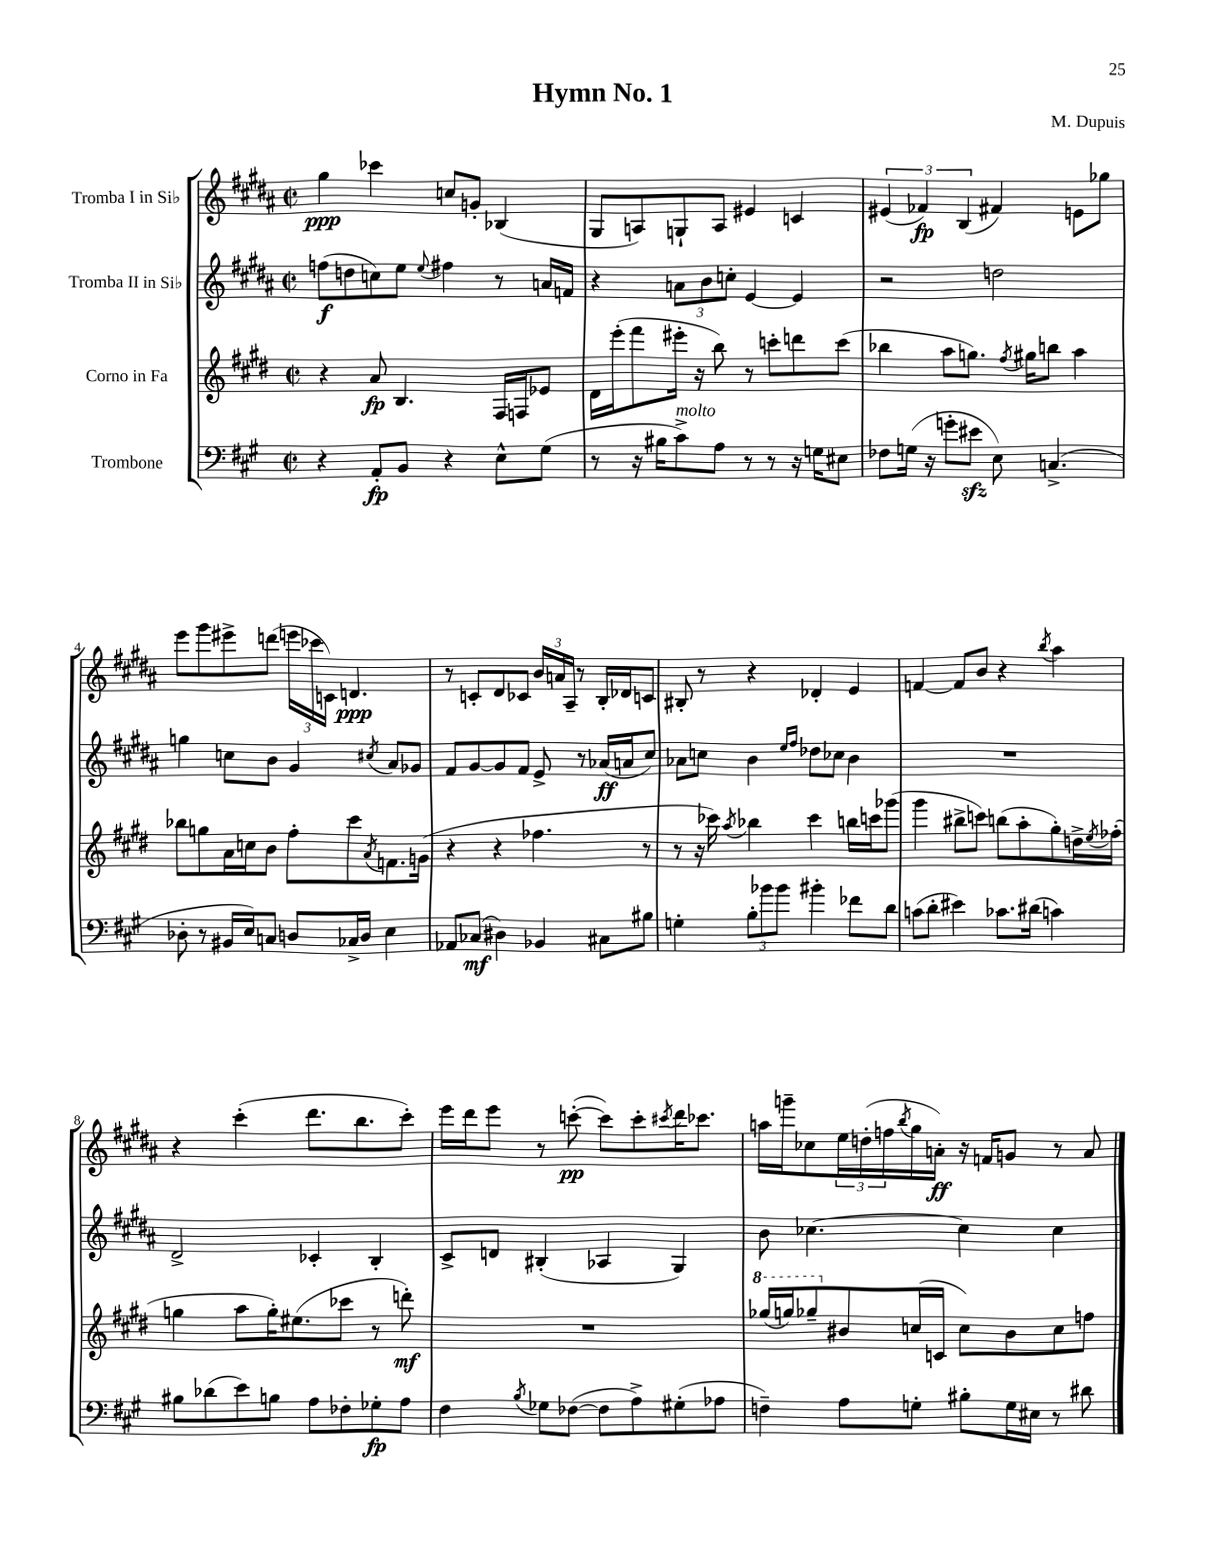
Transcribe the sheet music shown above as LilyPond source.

\header { title = "Hymn No. 1" composer = "M. Dupuis" }
<<
\new StaffGroup <<
\new Staff = "s0" \with { instrumentName = "Tromba I in Sib" } {
    \clef treble \key b \major \defaultTimeSignature \time 2/2
    gis''4\ppp ces'''4 c''8 g'8-. bes4( |
    gis8 a8) g8-! a8 eis'4 c'4 |
    \tuplet 3/2 { eis'4( fes'4\fp) b4( } fis'4) e'8 ges''8 |
    e'''8 gis'''8 eis'''8-> d'''8( \tuplet 3/2 { e'''16 ces'''16 c'16) } d'4.\ppp |
    r8 c'8-. dis'8 ces'8 \tuplet 3/2 { b'16 a'16 ais16-- } r8 b16-. des'16 c'8 |
    bis8-. r8 r4 des'4-. e'4 |
    f'4~ f'8 b'8 r4 \acciaccatura { b''8 } ais''4 |
    r4 cis'''4-.( dis'''8. b''8. cis'''8-.) |
    e'''16 dis'''16 e'''8 r8 c'''8~-.\pp( c'''8) c'''8-. \acciaccatura { cis'''8 } dis'''16 ces'''8. |
    a''16 g'''16-- ces''8 \tuplet 3/2 { e''16 d''16-.( f''16 } \acciaccatura { b''8 } gis''16 a'16-.\ff) r16 f'16 g'8 r8 a'8 \bar "|." |
}
\new Staff = "s1" \with { instrumentName = "Tromba II in Sib" } {
    \clef treble \key b \major \defaultTimeSignature \time 2/2
    f''8\f( d''8 c''8) e''8 \appoggiatura { e''8 } fis''4 r8 a'16 f'16 |
    r4 \tuplet 3/2 { a'8 b'8 c''8-. } e'4~ e'4 |
    r2 d''2 |
    g''4 c''8 b'8 gis'4 \acciaccatura { cis''8 } ais'8 ges'8 |
    fis'8 gis'8~ gis'8 fis'8 e'8-> r8 aes'16\ff( a'16 cis''8) |
    aes'8 c''8 b'4 \grace { e''16 fis''16 } des''8 ces''8 b'4 |
    R1 |
    dis'2-> ces'4-. b4-. |
    cis'8-> d'8 bis4-.( aes4 gis4) |
    b'8 ces''4.~ ces''4 ces''4 \bar "|." |
}
\new Staff = "s2" \with { instrumentName = "Corno in Fa" } {
    \clef treble \key e \major \defaultTimeSignature \time 2/2
    r4 a'8\fp b4. fis16 f16 ees'8 |
    dis'16 e'''16-.( fis'''8 eis'''16-. r16 b''8) r8 c'''8-. d'''8 c'''8( |
    bes''4 a''8 g''8.) \acciaccatura { fis''8 } gis''16 b''8 a''4 |
    bes''8 g''8 a'16 c''16 b'8 fis''8-. cis'''8 \acciaccatura { a'8 } f'8. g'16( |
    r4 r4 fes''4. r8 |
    r8 r16 ces'''16) \acciaccatura { a''8 } bes''4 ces'''4 b''16 c'''16 ges'''8( |
    gis'''4 bis''8-> c'''8) b''8( a''8-. gis''8-.) d''16-> \acciaccatura { e''8 } fes''16-.( |
    g''4 a''8 g''16-.) eis''8.( ces'''8 r8 d'''8-.\mf) |
    R1 |
    \ottava #1 ges'''16( g'''16) ges'''8-- \ottava #0 bis'8 c''16( c'16 c''8) bis'8 c''8 f''8 \bar "|." |
}
\new Staff = "s3" \with { instrumentName = "Trombone" } {
    \clef bass \key a \major \defaultTimeSignature \time 2/2
    r4 a,8-.\fp b,8 r4 e8-^ gis8( |
    r8 r16 bis16 cis'8->^\markup { \italic "molto" }) a8 r8 r8 r16 g16 eis8 |
    fes8 g16( r16 g'8-. eis'8\sfz e8) c4.->( |
    des8-. r8 bis,16 e16) c8 d8 ces16-> d16 e4 |
    aes,8 ces8\mf( dis4) bes,4 cis8 bis8 |
    g4-. \tuplet 3/2 { b8-. bes'8 bes'8 } bis'4-. fes'8 d'8 |
    c'8( d'8-. eis'4) ces'8. dis'16( c'4) |
    bis8 des'8( e'8) b8 a8 fes8-. ges8-.\fp a8 |
    fis4 \acciaccatura { b8 } ges8 fes8~( fes8 a8->) gis8-.( aes8 |
    f4--) a8 g8-. bis8-. g16 eis16 r8 dis'8 \bar "|." |
}
>>
>>
